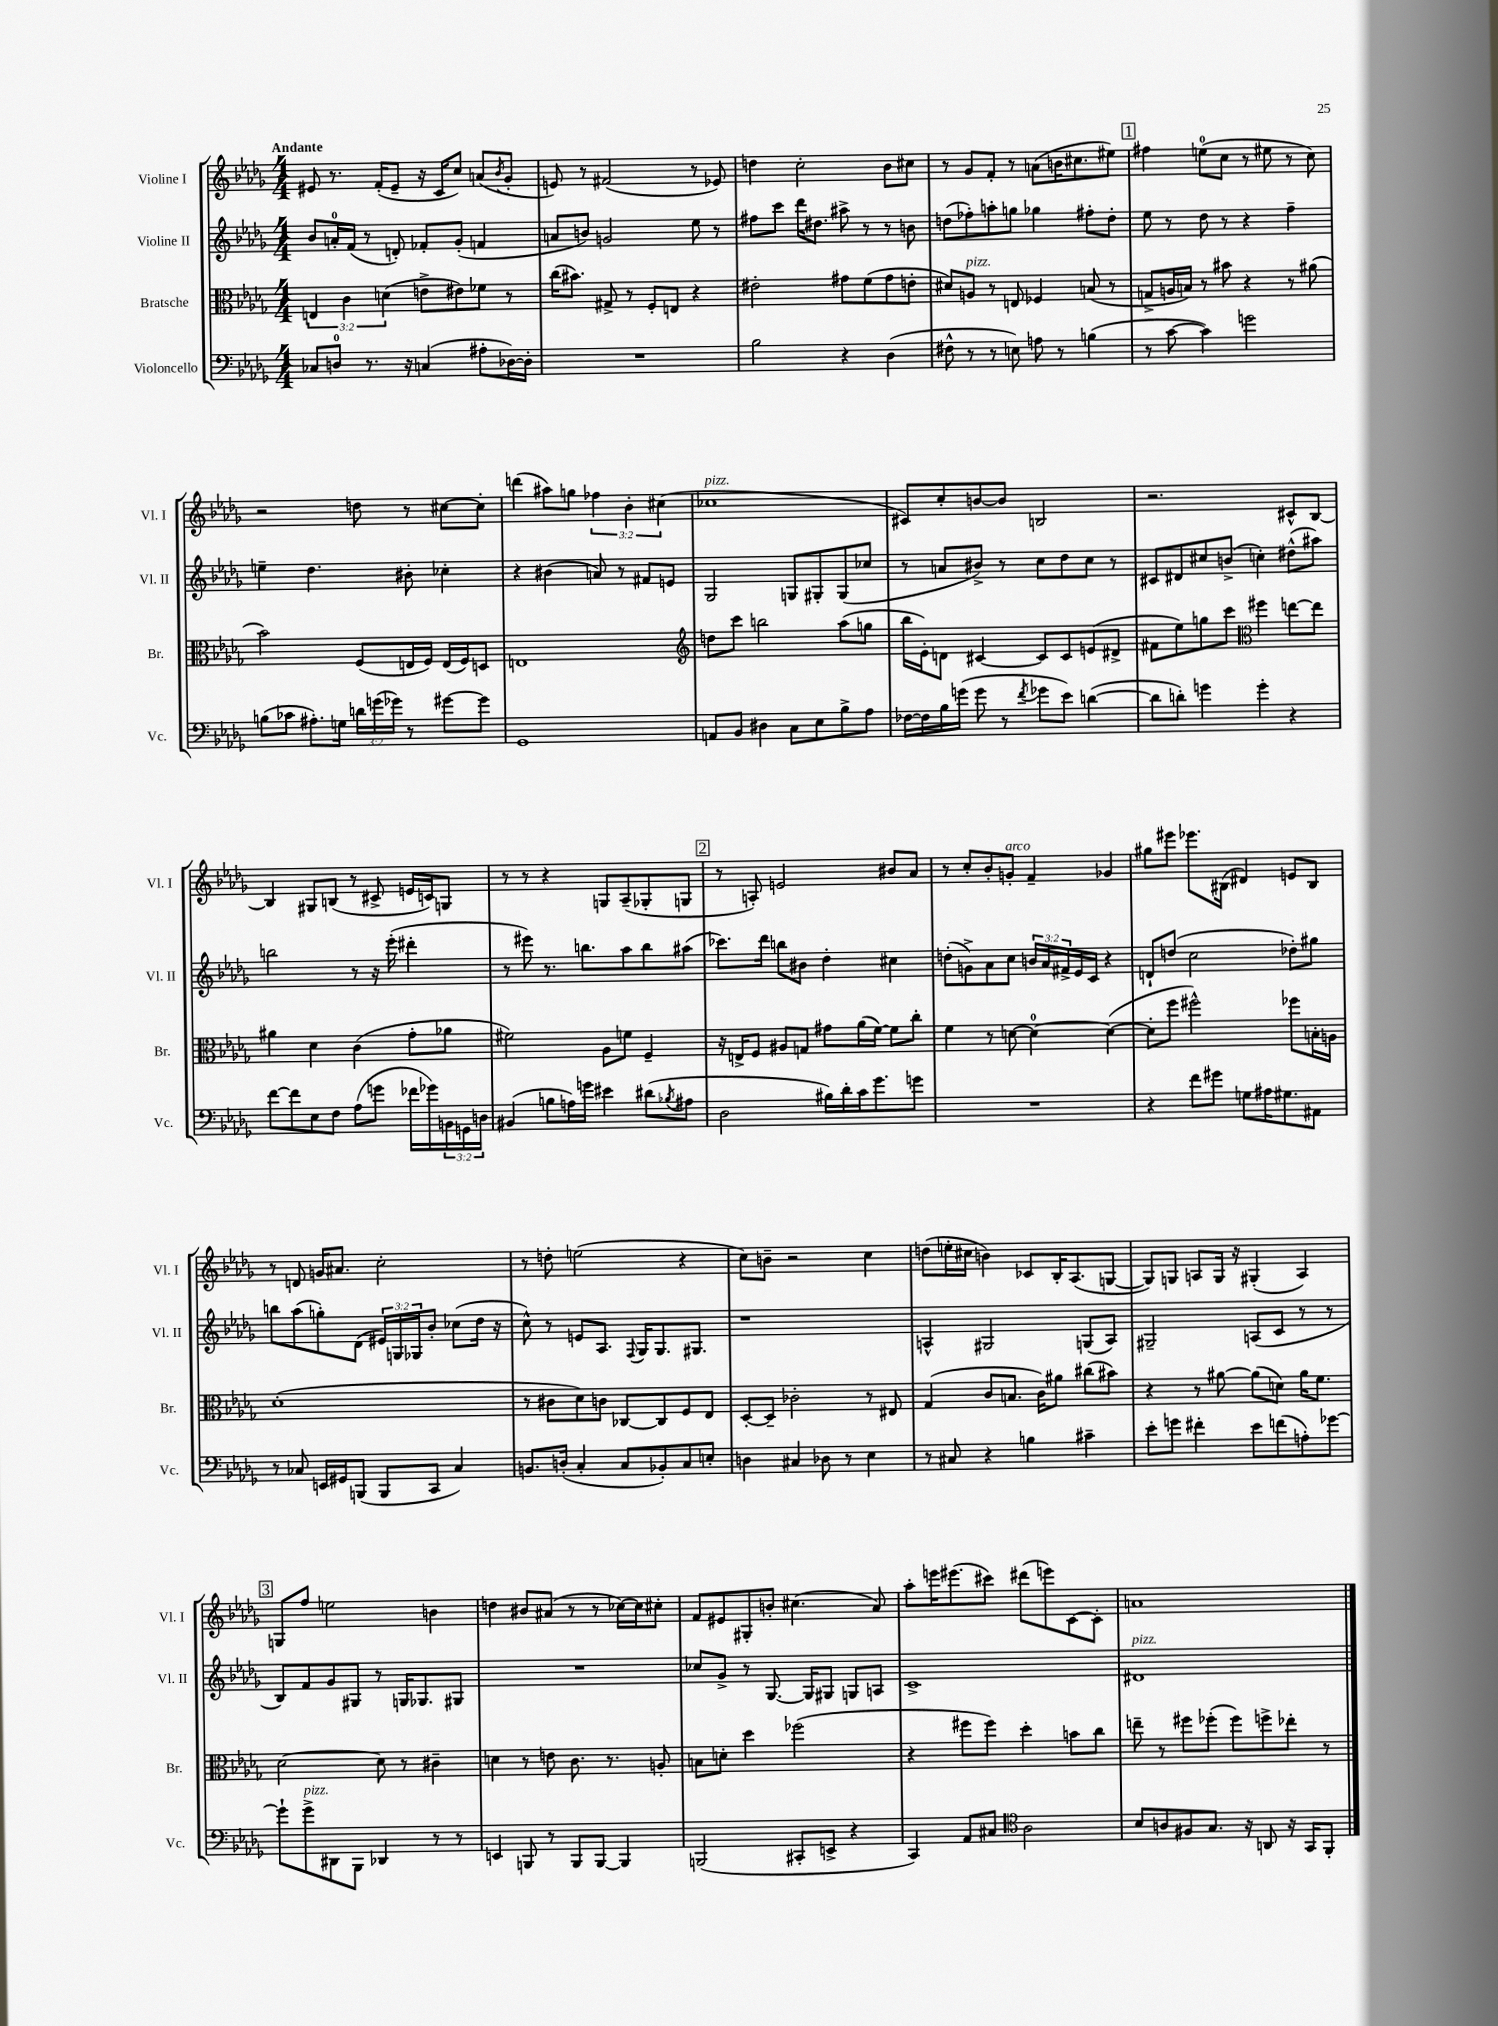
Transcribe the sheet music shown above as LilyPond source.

<<
\new StaffGroup <<
\new Staff = "s0" \with { instrumentName = "Violine I" shortInstrumentName = "Vl. I" } {
    \clef treble \key des \major \numericTimeSignature \time 4/4 \override Staff.TupletNumber.text = #tuplet-number::calc-fraction-text \tempo "Andante"
    eis'8 r8. f'16-.( eis'8-- r16 c'16 c''8) a'8( \acciaccatura { bes'8 } ges'8-. |
    e'8) r8 fis'2( r8 ees'8) |
    d''4 c''2-. bes'8 cis''8 |
    r8 ges'8 f'8-. r8 a'8( b'16 cis''8. eis''8) |
    \mark \markup { \box "1" } fis''4 e''8-0( c''8 r8 eis''8 r8 c''8) |
    r2 d''8 r8 cis''8~ cis''8-. |
    d'''4( ais''8) g''8 \tuplet 3/2 { fes''4 bes'4-. cis''4( } |
    ces''1^\markup { \italic "pizz." } |
    cis'8) c''8-. b'8~ b'8 b2 |
    r2. cis'8-^ bes8~ |
    bes4 gis8 b8( r8 cis'8-> e'16 c'16) g8 |
    r8 r8 r4 g8 aes8--( ges8-. g8 |
    \mark \markup { \box "2" } r8 a8-.) e'2 bis'8 aes'8 |
    r8 c''8-. bes'8-. g'8-.^\markup { \italic "arco" } f'4-- ges'4 |
    gis''8 eis'''8 ees'''8. bis16( dis'4) e'8 bis8 |
    r8 d'8 g'16 ais'8. c''2-. |
    r8 d''8-. e''2( r4 |
    c''8) b'8-- r2 c''4 |
    d''8( e''16-. cis''16 b'4) ces'8 bes16-. aes8.( g8~ |
    g8) g8 a8 g16 r16 gis4-.( a4) |
    \mark \markup { \box "3" } g8 f''8 e''2 b'4 |
    d''4 bis'8 ais'8( r8 r8 ces''16~) ces''16 cis''8-. |
    f'8 eis'8 gis8-. b'8-. cis''4.( aes'8) |
    aes''8-. e'''16 eis'''8.( cis'''8) dis'''8( e'''8) c'8~ c'8-. |
    a'1 \bar "|." |
}
\new Staff = "s1" \with { instrumentName = "Violine II" shortInstrumentName = "Vl. II" } {
    \clef treble \key des \major \numericTimeSignature \time 4/4 \override Staff.TupletNumber.text = #tuplet-number::calc-fraction-text
    bes'8 a'16-0-. f'16( r8 d'8-.) fes'8-. ges'8-.( f'4 |
    a'8 b'8) g'2 ees''8 r8 |
    fis''8 c'''8 des'''16 dis''8. ais''8-> r8 r8 b'8 |
    d''8( fes''8-.) a''8-. g''8 ges''4 fis''8-. d''8-. |
    \mark \markup { \box "1" } ees''8 r8 des''8 r8 r4 f''4-- |
    e''4-- des''4. bis'8-. ces''4-. |
    r4 bis'4( a'8) r8 fis'8 e'8 |
    ges2 g8 gis8-. gis8( ces''8 |
    r8 a'8 bis'8->) r8 c''8 des''8 c''8 r8 |
    cis'8 dis'8 cis''8 b'8->( c''4-.) dis''8-^( ais''8) |
    b''2 r8 r16 ees'''16-.( dis'''4-. |
    r8 eis'''8) r8. b''8. aes''8 b''8 ais''8( |
    \mark \markup { \box "2" } ces'''8.) des'''16 b''8 bis'8 des''4-. cis''4 |
    d''8-.( g'8->) aes'8 c''8 \tuplet 3/2 { b'16 aes'16 fis'16-> } ees'16 c'16 r4 |
    d'8-! d''8( c''2 des''8-.) gis''8 |
    b''8 aes''8( g''8-.) des'8( \tuplet 3/2 { eis'16) g16 ges16 } bes'8-. ces''8( des''16 r16 |
    c''8-^) r8 e'8 aes8. \appoggiatura { f8 } ges16 ges8. gis8. |
    r1 |
    a4-^ gis2 g8( a8) |
    gis2-- a8( c'8 r8 r8 |
    \mark \markup { \box "3" } bes8) f'8 ges'8 gis8 r8 g16 ges8. gis8 |
    R1 |
    ces''8 ges'8-> r8 ges8.~ ges16 gis8 g8 a8 |
    c'1-> |
    dis'1^\markup { \italic "pizz." } \bar "|." |
}
\new Staff = "s2" \with { instrumentName = "Bratsche" shortInstrumentName = "Br." } {
    \clef alto \key des \major \numericTimeSignature \time 4/4 \override Staff.TupletNumber.text = #tuplet-number::calc-fraction-text
    \tuplet 3/2 { e4 c'4 d'4( } e'8-> eis'8) fes'8 r8 |
    c''16( bis'8.) gis8-> r8 f8-. e8 r4 |
    eis'2-. gis'8 f'8( gis'8 e'8-. |
    dis'8) a8^\markup { \italic "pizz." } r8 e8 fes4 b8( r8 |
    \mark \markup { \box "1" } g8-> a16 b16) r8 bis'8 r4 r8 ais'8( |
    bes'2) f8( e16 f16) e16( f16) d8 |
    e1 |
    \clef treble d''8 c'''8 b''2 aes''8( g''8 |
    bes''16 ees'16-.) d'8 cis'4~ cis'8 cis'8 e'8( dis'8-> |
    fis'8 ees''8) g''8 c'''8 \clef alto fis''4 e''8~ e''8 |
    ais'4 des'4 c'4( ges'8-. aes'8 |
    fis'2) aes8 f'8 f4-- |
    \mark \markup { \box "2" } r16 e16-> f8 ais8 g8 gis'8 aes'16( f'16~) f'8 c''8-. |
    f'4 r8 d'8~ d'4-0~ d'4~( |
    d'8-. f''8 fis''2-^) fes''8 b16-. a16 |
    des'1-.( |
    r8 cis'8 des'8) c'8 ces8~ ces8 f8 ees8 |
    des8~-. des8-- ces'2-. r8 eis8 |
    ges4( c'8 b8. c'16) ais'8 cis''8( bis'8) |
    r4 r8 ais'8~ ais'8( d'8) ais'16 f'8. |
    \mark \markup { \box "3" } des'2~ des'8 r8 cis'4-- |
    d'4 r8 e'8 c'8. r8. a8-. |
    b8 d'8-. des''4 fes''2( |
    r4 fis''8 fis''8) des''4-. b'8 c''8 |
    e''8-- r8 fis''8 fes''8-.( fes''8) f''8-> ees''8-. r8 \bar "|." |
}
\new Staff = "s3" \with { instrumentName = "Violoncello" shortInstrumentName = "Vc." } {
    \clef bass \key des \major \numericTimeSignature \time 4/4 \override Staff.TupletNumber.text = #tuplet-number::calc-fraction-text
    ces8 d8-0 r8. r16 c4( ais8-. des16~) des16-. |
    R1 |
    bes2 r4 des4( |
    fis8-^ r8 r8 e8) a8 r8 b4( |
    \mark \markup { \box "1" } r8 c'8~ c'4) g'2 |
    b8( ces'8 ais8.-.) g16 \tuplet 3/2 { d'16 g'16( ges'16) } r8 gis'8~ gis'8 |
    ges,1 |
    a,8 bes,8 dis4 c8 ees8 bes8-> aes8 |
    fes16~ fes16 bes16 g'16( g'8 r8 \acciaccatura { f'8 } ges'8 ees'8) d'4~( |
    d'8 d'8-.) g'4 g'4-. r4 |
    f'8~ f'8 ees8 f8 aes8( g'8 fes'16 ges'16) \tuplet 3/2 { b,16 g,16 d16 } |
    bis,4( b8 a16) g'16 eis'4 dis'8( \acciaccatura { bes8 } ais8 |
    \mark \markup { \box "2" } des2 bis16) des'16-. c'16 ges'8. g'8 |
    R1 |
    r4 f'8 gis'8 g8 ais16 gis8. ais,8 |
    r8 ces8 e,16 gis,16 b,,8( b,,8 c,8 ces4) |
    b,8. d16-.( c4-. c8 bes,8-.) c8 e8-. |
    d4 cis4 des8 r8 ees4 |
    r8 cis8 r4 b4 cis'4-- |
    ees'8-. g'8 fis'4-. ees'8 f'8( a8-.) ges'8~ |
    \mark \markup { \box "3" } ges'8-! ges'8->^\markup { \italic "pizz." } dis,8 bes,,8 des,4 r8 r8 |
    e,4 b,,8 r8 b,,8 b,,8~ b,,4 |
    b,,2( cis,8-. e,8-> r4 |
    c,4) aes,8 cis8 \clef tenor aes2 |
    bes8 a8 fis8 ges8. r16 a,8 r16 ges,16 f,8-. \bar "|." |
}
>>
>>
\layout { \context { \Score \remove "Bar_number_engraver" } }
